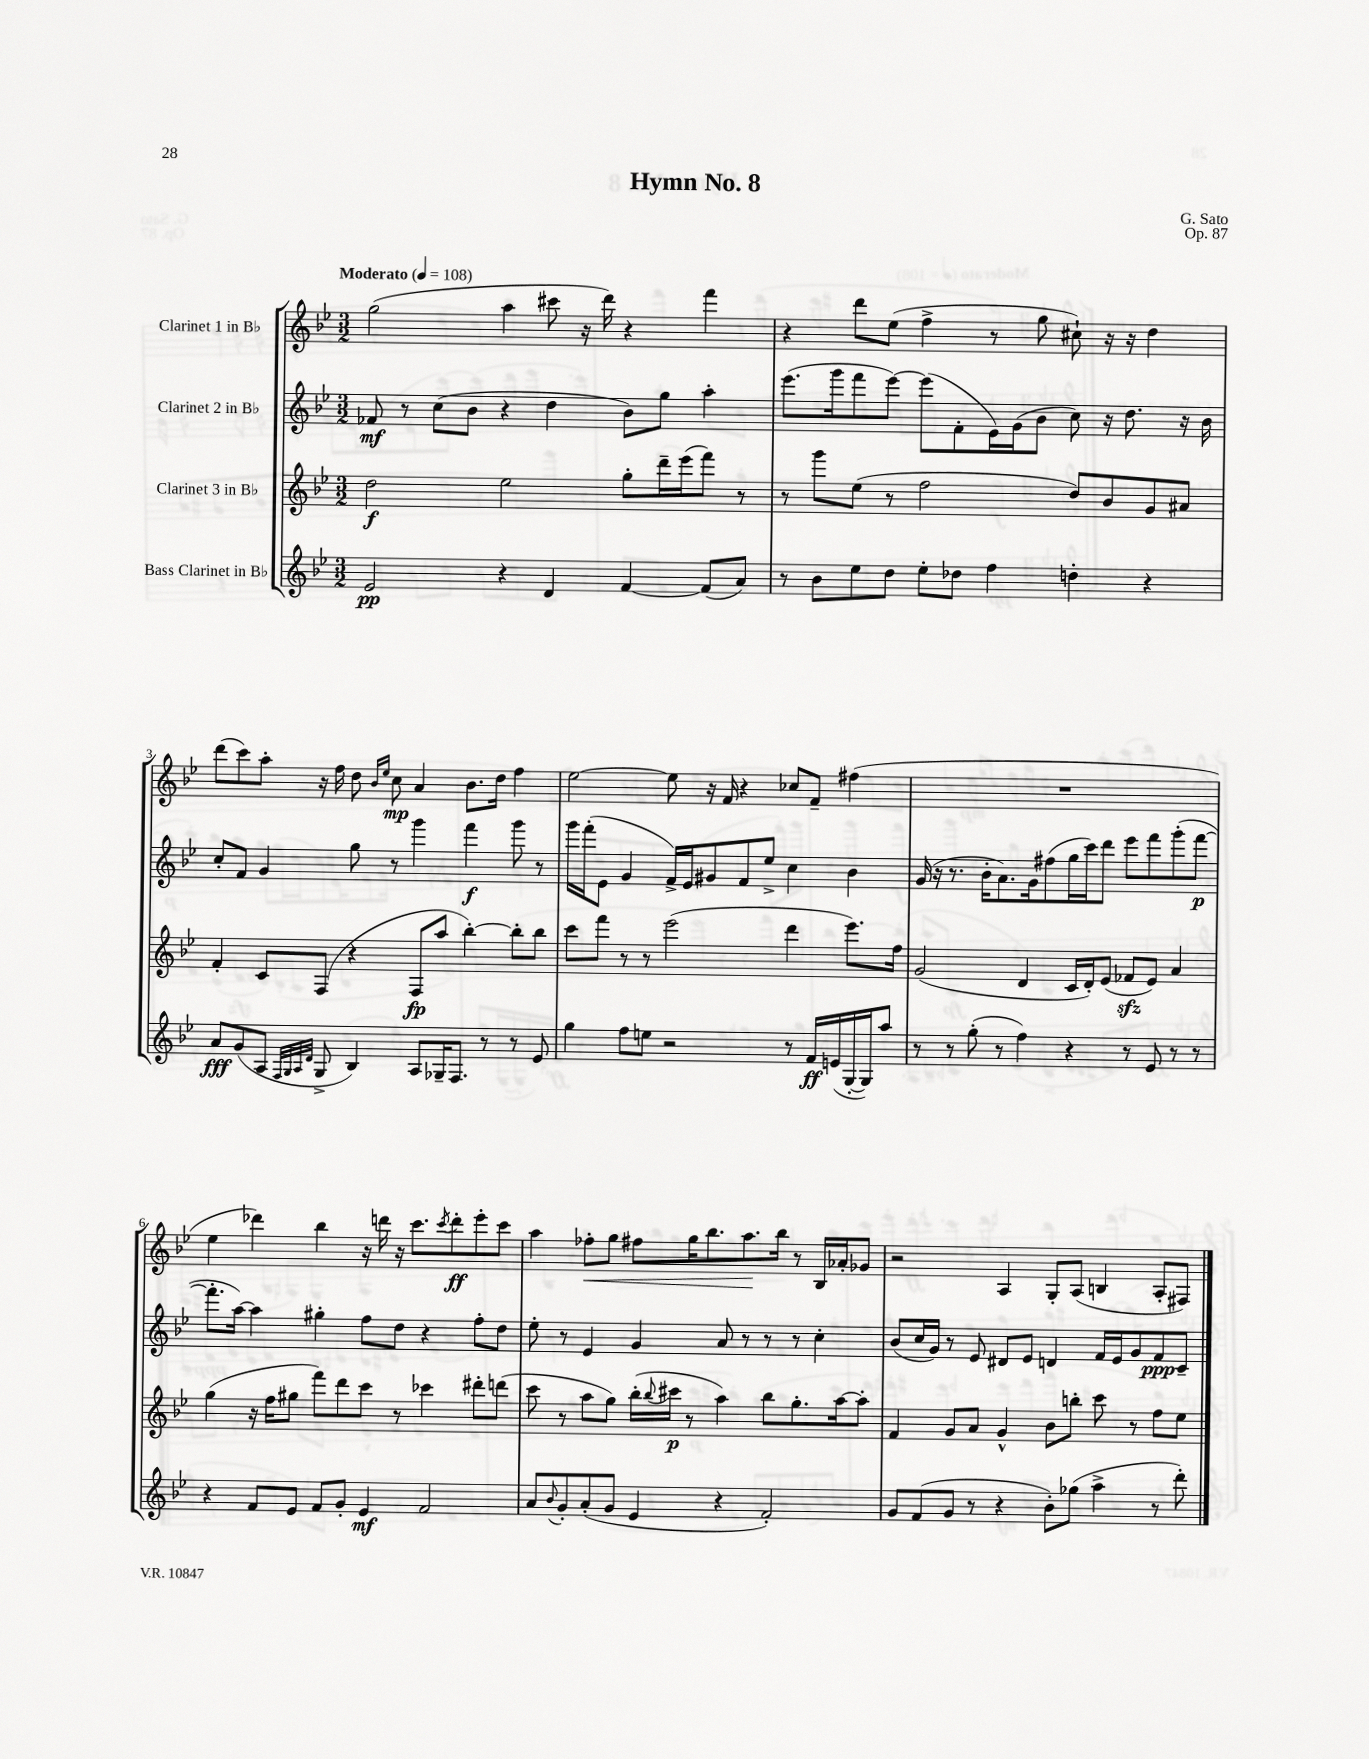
\header { title = "Hymn No. 8" composer = "G. Sato" opus = "Op. 87" }
<<
\new StaffGroup <<
\new Staff = "s0" \with { instrumentName = "Clarinet 1 in Bb" } {
    \clef treble \key bes \major \numericTimeSignature \time 3/2 \tempo "Moderato" 4 = 108
    g''2( a''4 cis'''8 r16 d'''16) r4 f'''4 |
    r4 d'''8 ees''8( f''4-> r8 g''8 cis''8-!) r16 r16 d''4 |
    d'''8( c'''8) a''8-. r16 f''16 d''8 \grace { bes'16 ees''16 } c''8\mp a'4 bes'8. d''16 f''4 |
    ees''2~ ees''8 r16 f'16 r4 ces''8 f'8-- fis''4( |
    R1. |
    ees''4 des'''4) bes''4 r16 d'''16 r16 c'''8. \acciaccatura { c'''8 } d'''8-.\ff ees'''8-. c'''8 |
    a''4 fes''8-.\< g''8 fis''8 g''16 bes''8. a''8.\! bes''16 r8 bes16 aes'16-. ges'8 |
    r2 a4 g8-. a8( b4 a8-. fis8) \bar "|." |
}
\new Staff = "s1" \with { instrumentName = "Clarinet 2 in Bb" } {
    \clef treble \key bes \major \numericTimeSignature \time 3/2
    fes'8\mf r8 c''8( bes'8 r4 d''4 bes'8) g''8 a''4-. |
    ees'''8.( g'''16 f'''8 ees'''8~) ees'''8( f'8-. ees'16) g'16( bes'8 c''8) r16 d''8. r16 bes'16 |
    c''8-. f'8 g'4 g''8 r8 g'''4 f'''4\f g'''8 r8 |
    g'''16 f'''16-.( ees'8 g'4 f'16->) ees'16 gis'8 f'8 ees''8-> c''4 bes'4 |
    g'16( r16 r8. bes'16-. a'8.) g'16 fis''8( g''16 c'''16) d'''8 ees'''8 f'''8 g'''8-.( f'''8~\p |
    f'''8.-. a''16~) a''4 gis''4-. f''8 d''8 r4 f''8-. d''8 |
    ees''8-. r8 ees'4 g'4 a'8 r8 r8 r8 c''4-. |
    bes'8( c''16 g'16) r8 ees'8 dis'8 ees'8 d'4 f'16 ees'16 g'8 f'8\ppp c'8-- \bar "|." |
}
\new Staff = "s2" \with { instrumentName = "Clarinet 3 in Bb" } {
    \clef treble \key bes \major \numericTimeSignature \time 3/2
    d''2\f ees''2 g''8-. d'''16-- ees'''16( f'''8) r8 |
    r8 g'''8 ees''8( r8 f''2 d''8) bes'8 g'8 ais'8 |
    f'4-. c'8 f8( r4 f8\fp a''8 bes''4~-.) bes''8-. bes''8 |
    c'''8 f'''8 r8 r8 ees'''2( d'''4 ees'''8.) f''16 |
    g'2( d'4 c'16 d'16-.) ees'8( fes'8\sfz ees'8) a'4 |
    g''4( r16 f''16 gis''8 f'''8) d'''8 c'''8 r8 ces'''4 dis'''8-. d'''8( |
    c'''8 r8 a''8 g''8) bes''16-.( \appoggiatura { bes''8 } cis'''16\p r8 a''4) bes''8 g''8.-. a''16~ a''8-. |
    f'4 g'8 a'8 g'4-^ bes'8 b''8-. c'''8 r8 f''8 ees''8 \bar "|." |
}
\new Staff = "s3" \with { instrumentName = "Bass Clarinet in Bb" } {
    \clef treble \key bes \major \numericTimeSignature \time 3/2
    ees'2\pp r4 d'4 f'4~ f'8( a'8) |
    r8 bes'8 ees''8 d''8 ees''8-. des''8 f''4 d''4-. r4 |
    a'8\fff g'8( a8 \grace { f32 g32 a32 d'32 } g8-> bes4) a8 ges16-- f8. r8 r8 ees'8 |
    g''4 f''8 e''8 r2 r8 f'16\ff e'16( g16~-. g16) a''8 |
    r8 r8 g''8-.( r8 f''4) r4 r8 ees'8 r8 r8 |
    r4 f'8 ees'8 f'8 g'8-. ees'4\mf f'2 |
    a'8 \appoggiatura { bes'8 } g'8-. a'8-.( g'8 ees'4 r4 f'2-.) |
    g'8 f'8( g'8 r8 r4 bes'8-.) ges''8( a''4-> r8 d'''8-.) \bar "|." |
}
>>
>>
